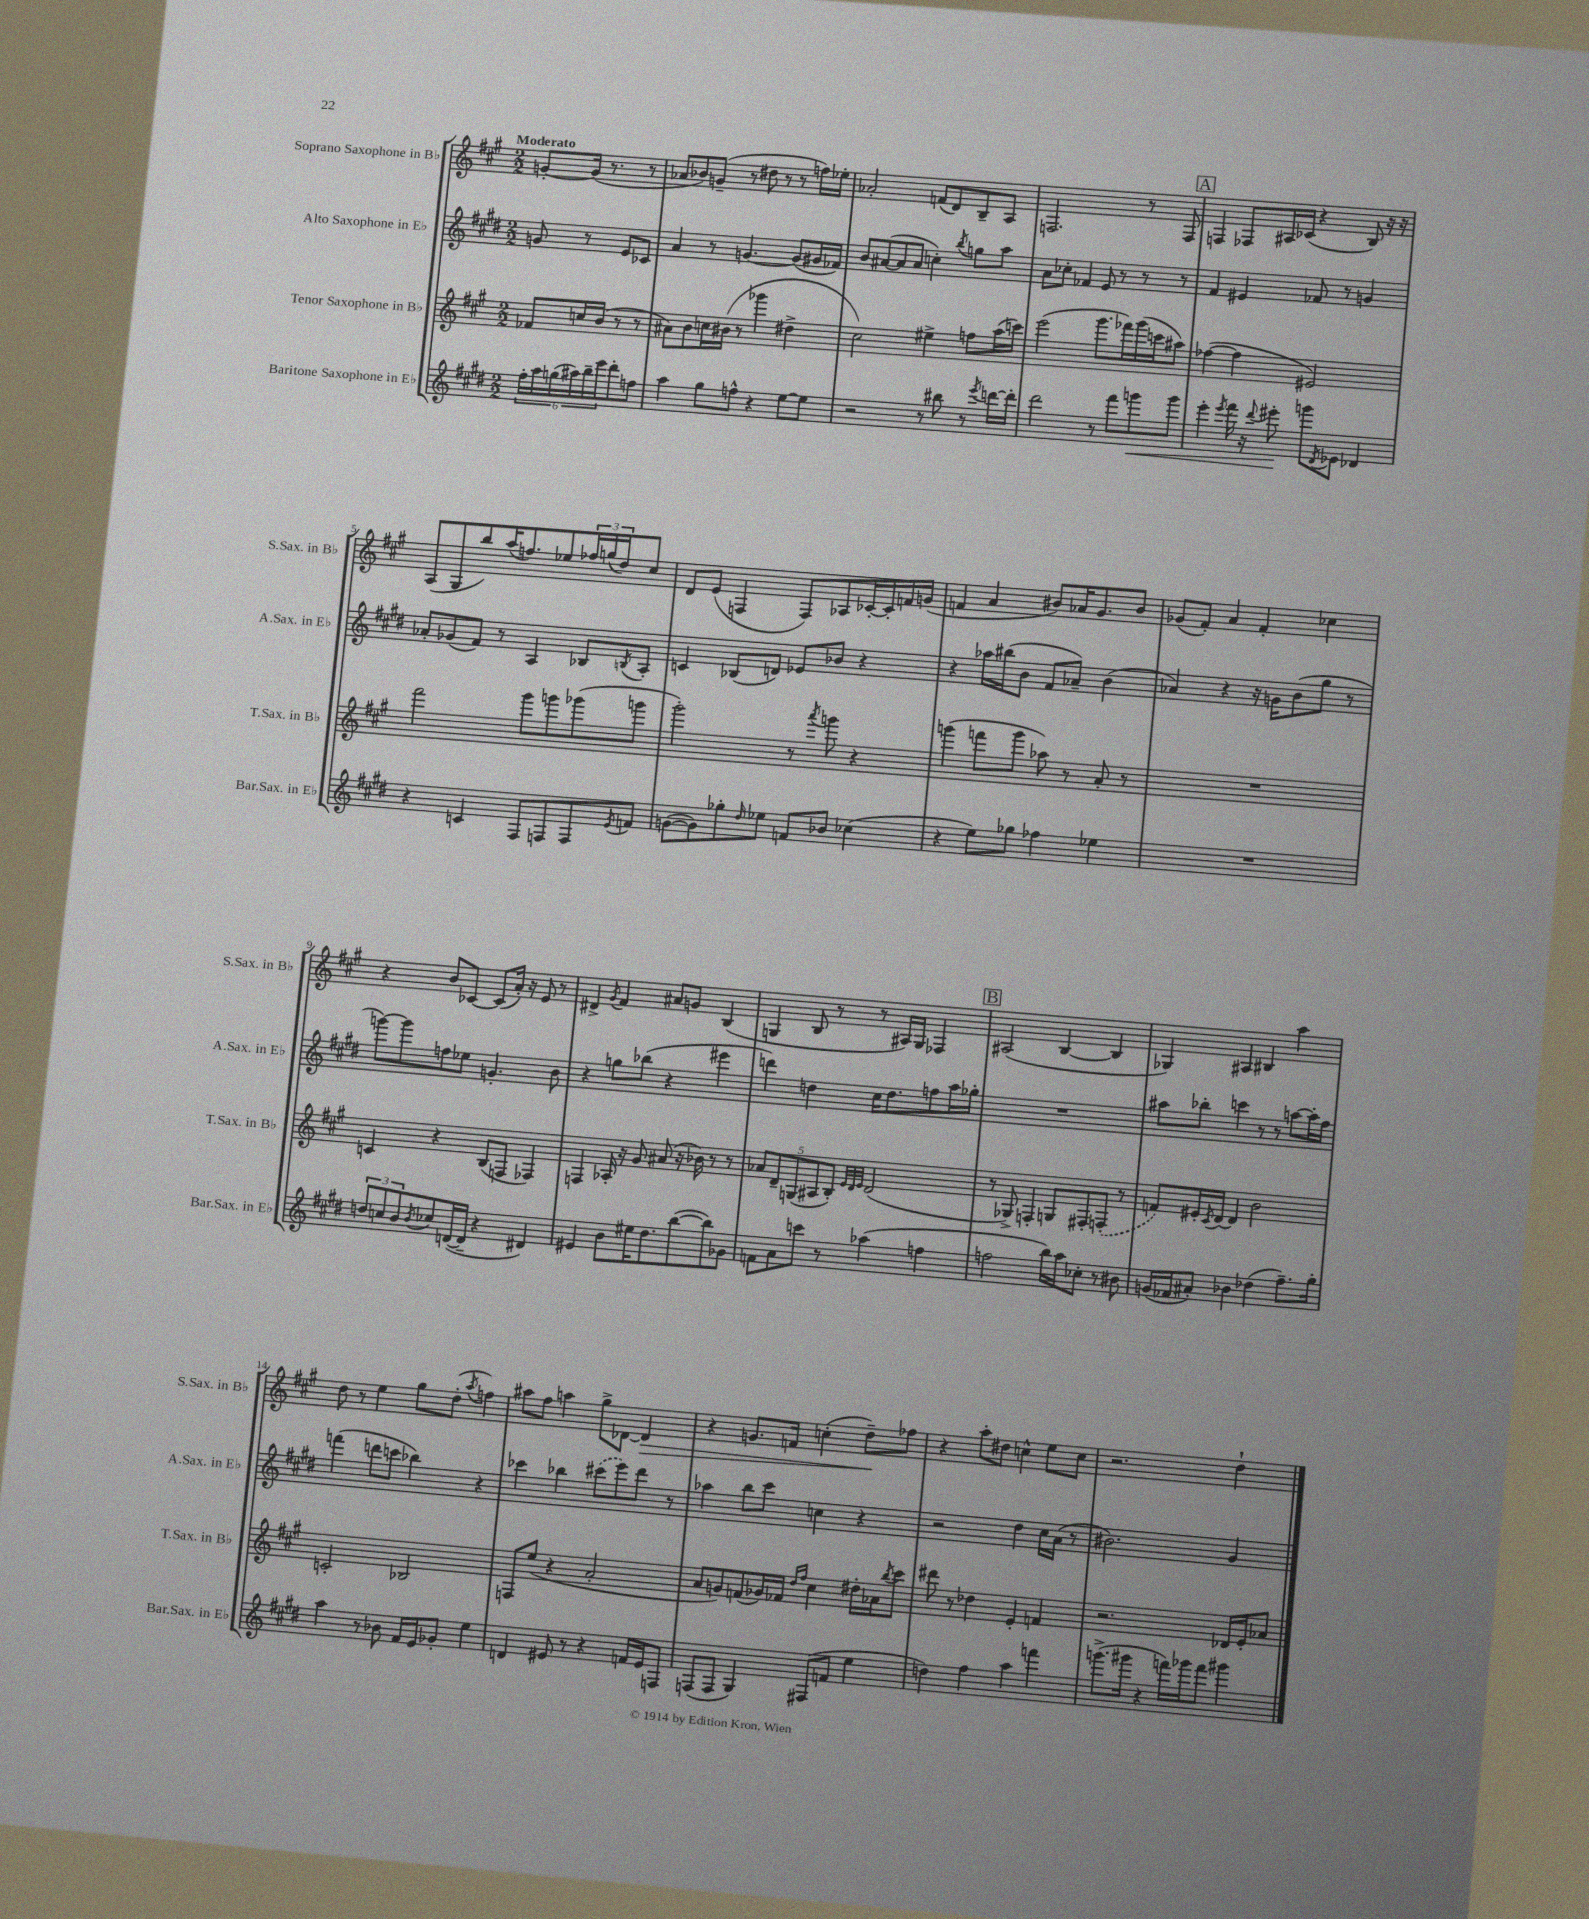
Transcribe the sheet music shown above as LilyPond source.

<<
\new StaffGroup <<
\new Staff = "s0" \with { instrumentName = "Soprano Saxophone in Bb" shortInstrumentName = "S.Sax. in Bb" } {
    \clef treble \key a \major \numericTimeSignature \time 2/2 \partial 2 \tempo "Moderato"
    g'8~-. g'16( r8. r8 |
    aes'8 bes'8) g'8--( r8 dis''8 r8 r8 f''16) ees''16-. |
    aes'2-. f'8( d'8) b8-- a8 |
    f2. r8 f8 |
    \mark \markup { \box "A" } f4 fes8 ais16 ces'16( r4 b8) r16 r16 |
    a8( gis8 b''8) a''16( f''8.) ees''8 \tuplet 3/2 { fes''16 g''16( d''16) } cis''8 |
    d'8 e'8( f4 f8) aes8 ces'16~-. ces'16-. f'16 g'16( |
    f'4 a'4 bis'8) aes'16 gis'8. bis'8 |
    ges'8( fis'8-.) a'4 fis'4-. ces''4 |
    r4 b'8 ces'8~ ces'8( a'16-.) r16 e'8 r8 |
    dis'4-> \acciaccatura { gis'8 } fis'4 ais'8 g'8 b4( |
    g4 b8 r8 r8 ais16) g16 fes4 |
    \mark \markup { \box "B" } ais2( b4~ b4 |
    ges4) ais4 bis4 a''4 |
    d''8 r8 e''4 gis''8 d''8-.( \acciaccatura { a''8 } f''4) |
    ais''8 fis''8 a''4 gis''8-> des'8~ des'4\> |
    r4 g'8. f'16 c''4-.( d''8--\!) fes''8 |
    r4 a''8-. dis''8 c''4-^ e''8 c''8 |
    r2. d''4-! \bar "|." |
}
\new Staff = "s1" \with { instrumentName = "Alto Saxophone in Eb" shortInstrumentName = "A.Sax. in Eb" } {
    \clef treble \key e \major \numericTimeSignature \time 2/2 \partial 2
    g'8 r8 e'8 ces'8 |
    a'4 r8 g'4.~ g'8( gis'16 fes'16) |
    b'8 ais'8~( ais'8 ais'8 c''4-.) \acciaccatura { b''8 } g''8 a''8 |
    a'8 ces''8-. fes'4 e'8 r8 r8 r8 |
    \mark \markup { \box "A" } fis'4 eis'4 fes'8 r8 g'4 |
    aes'8-. ges'8( fis'8) r8 a4 bes8 \acciaccatura { b8 } a8-. |
    c'4 bes8( d'8) ees'8 bes'8 r4 |
    r4 aes''16 bis''16( b'8 fis'8 aes'8--) b'4( |
    aes'4) r4 r16 g'16 b'8( gis''8 r8 |
    g'''8~) g'''8 f''8 ees''8 g'4.-. b'8 |
    r4 g''8 bes''8( r4 eis'''4 |
    d'''4) d''4 cis''16 d''8. f''8 a''16 ges''16-. |
    \mark \markup { \box "B" } R1 |
    ais''8 bes''8-. c'''4 r8 r8 a''8~ a''16-. fis''16 |
    f'''4( d'''8 c'''8 bes''4) r4 |
    ces'''4 bes''4 \once \slurDashed cis'''8( e'''8) dis'''8 r8 |
    aes''4 b''8 cis'''8 c''4 r4 |
    r2 dis''4 cis''16 a'16( r8 |
    bis'2.) gis'4 \bar "|." |
}
\new Staff = "s2" \with { instrumentName = "Tenor Saxophone in Bb" shortInstrumentName = "T.Sax. in Bb" } {
    \clef treble \key a \major \numericTimeSignature \time 2/2 \partial 2
    fes'8 c''16 b'16( r8 r8 |
    ais'8) b'8 c''16 bis'16( r8 ges'''4 dis''4-> |
    cis''2) eis''4-> f''8 a''16( c'''16) |
    e'''2( gis'''8. fes'''16) gis'''16( c'''16 ais''8) |
    \mark \markup { \box "A" } fes''4~( fes''4 eis'2) |
    fis'''2 gis'''8 g'''8 ges'''8( g'''8 |
    gis'''2-.) r8 \acciaccatura { a'''8 } g'''8 r4 |
    g'''4( f'''8 g'''8 aes''8) r8 a'8-. r8 |
    R1 |
    c'4 r4 b8( f8 fes4) |
    f4 aes16-. r16 gis'8 ais'8( r16 bes'16) r8 r8 |
    \tuplet 5/4 { aes'8 d'8-- g8( ais8 b8-.) } \grace { e'32 d'32 e'32 } d'2( |
    \mark \markup { \box "B" } r8 ges8->) f4-. g8 fis8-. \once \slurDashed f8-.( r8 |
    f'8) eis'16-. \acciaccatura { cis'8 } d'16~ d'4 b'2 |
    c'2-. bes2 |
    f8 e''8( r4 a'2-. |
    a'8 g'8) f'8( ges'16) fes'16 \grace { d''16 fis''16 } cis''4 dis''16-. aes'16 \acciaccatura { b''8 } cis'''8 |
    dis'''8 r8 des''4 e'4-. f'4 |
    r2. des'16 e'16-. aes'8 \bar "|." |
}
\new Staff = "s3" \with { instrumentName = "Baritone Saxophone in Eb" shortInstrumentName = "Bar.Sax. in Eb" } {
    \clef treble \key e \major \numericTimeSignature \time 2/2 \partial 2
    \tuplet 6/4 { fis''16-. a''16 g''16( ais''16) b''16-- e'''16 } dis'''8-. f''8 |
    a''4 gis''8 f''8-^ r4 e''8~ e''8 |
    r2 r8 bis''8 r8 \acciaccatura { e'''8 } d'''16~ d'''16-. |
    dis'''2 r8 fis'''8 g'''8\< g'''8 |
    \mark \markup { \box "A" } e'''4-. \acciaccatura { e'''8 } fis'''16 r16 \appoggiatura { dis'''8 } eis'''8-.\! g'''8 \acciaccatura { dis'8 } ees'8 des'4 |
    r4 c'4 fis8 f8 f8 \acciaccatura { e'8 } f'8 |
    g'8~( g'8) ges''8-. \grace { dis''16 } ees''8 f'8 bes'8 ces''4( |
    r4 e''8) ges''8 fes''4 ees''4 |
    R1 |
    \tuplet 3/2 { d''8 c''8 b'8 } \acciaccatura { b'8 } ces''8 d'16~( d'16-- r4 dis'4) |
    eis'4 b'8 eis''16 dis''8. b''8~( b''8) ges'8 |
    f'8 a'8 c'''8 r8 aes''4( f''4 |
    \mark \markup { \box "B" } f''2 b''16) a''16 ces''8-. r8 bis'8 |
    g'16( fes'16 ais'8-.) bes'4 des''4( fis''8.--) gis''16-. |
    a''4 r8 bes'8 fis'16 e'16 ges'8-. e''4 |
    d'4 eis'8 r8 r4 f'16 eis'16 f8 |
    f8( f8 gis4) fis8( f'8 e''4 |
    d''4) fis''4 a''4 f'''4 |
    g'''8.->( gis'''16 r4 f'''16) ges'''16 f'''8 gis'''4 \bar "|." |
}
>>
>>
